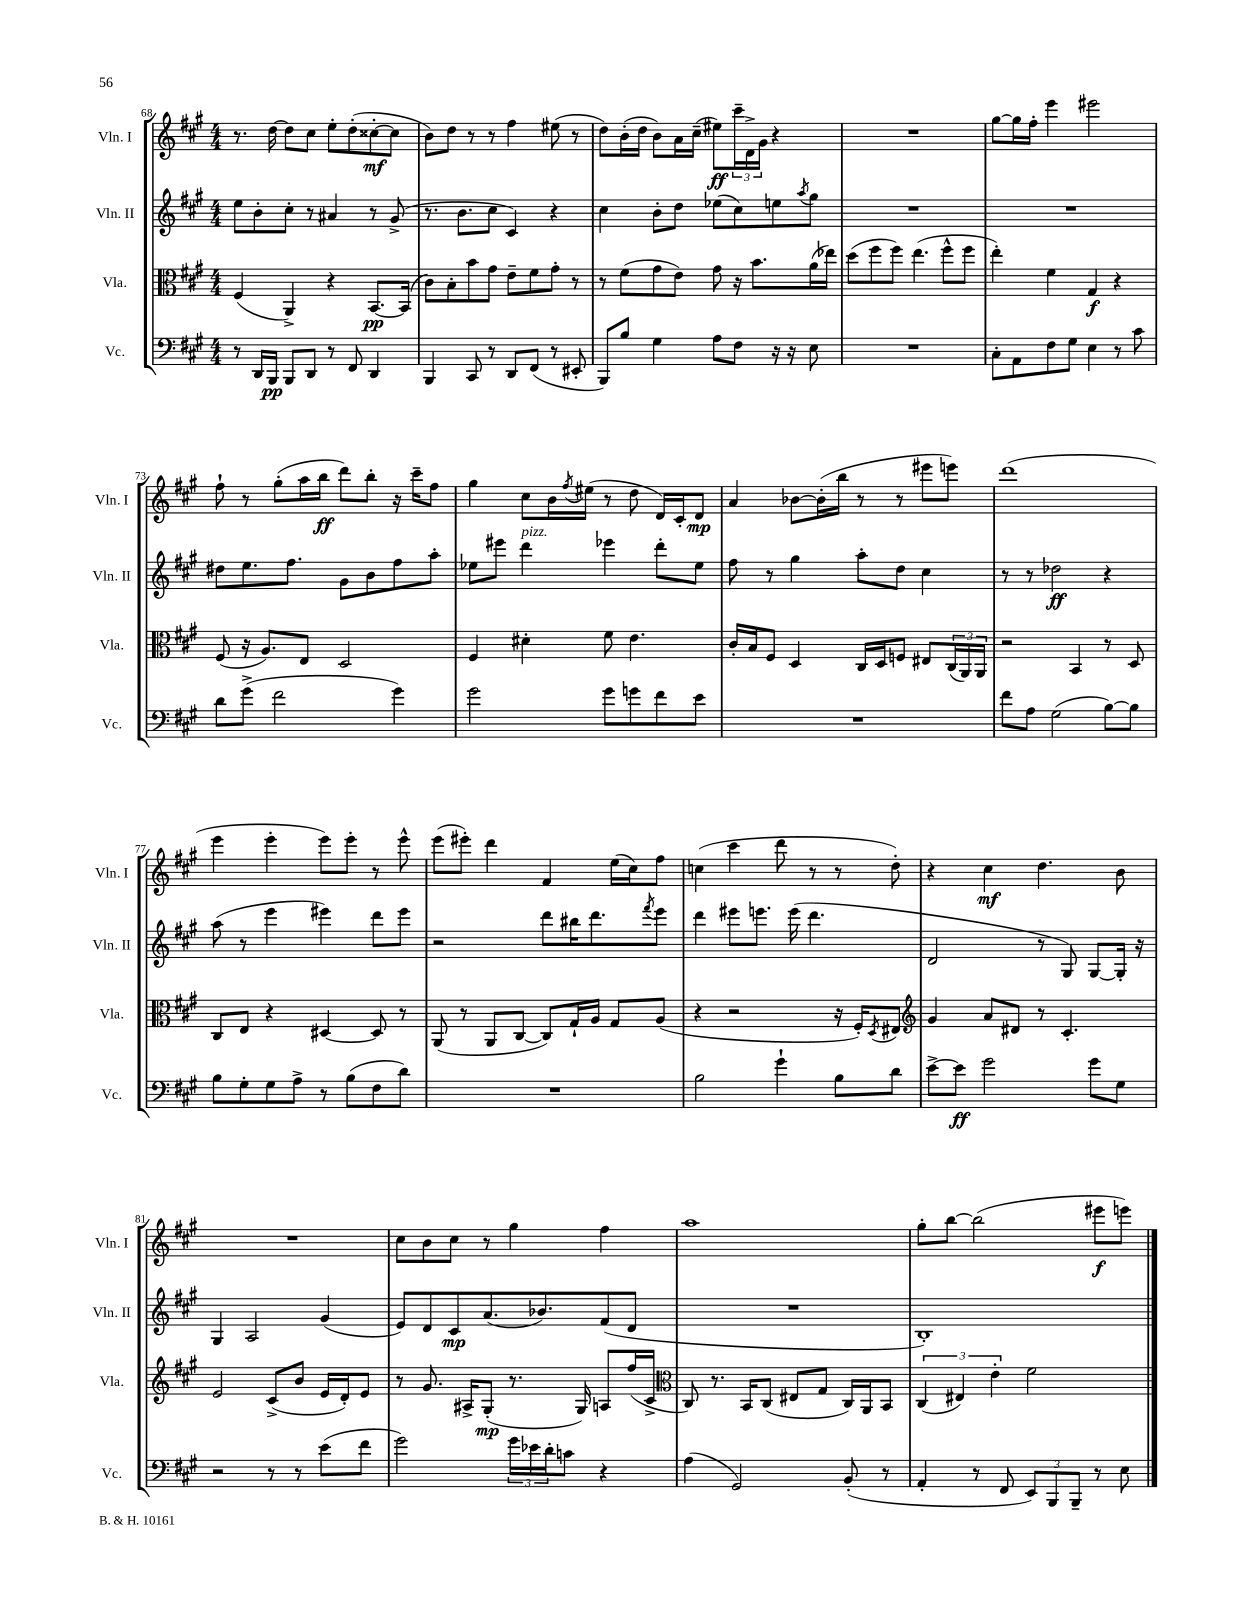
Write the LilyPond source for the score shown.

<<
\new StaffGroup <<
\new Staff = "s0" \with { instrumentName = "Vln. I" shortInstrumentName = "Vln. I" } {
    \clef treble \key a \major \numericTimeSignature \time 4/4
    r8. d''16~ d''8 cis''8 e''8-. d''8-.( cisis''8~-.\mf cisis''8 |
    b'8) d''8 r8 r8 fis''4 eis''8( r8 |
    d''8) b'16-.( d''16 b'8) a'16 cis''16--( eis''8\ff) \tuplet 3/2 { cis'''16-- d'16-> gis'16 } r4 |
    R1 |
    gis''8~ gis''16 fis''16-. e'''4 eis'''2 |
    fis''8-! r8 gis''8-.( a''16 b''16\ff d'''8) b''8-. r16 cis'''16-- fis''8 |
    gis''4 cis''8 b'16 \acciaccatura { fis''8 } eis''16( r8 d''8 d'16) cis'16-. d'8\mp |
    a'4 bes'8~ bes'16-.( b''16 r8 r8 eis'''8 e'''8) |
    d'''1( |
    e'''4 e'''4-. e'''8) e'''8-. r8 e'''8-^ |
    e'''8( eis'''8-.) d'''4 fis'4 e''16( cis''16) fis''8 |
    c''4( cis'''4 d'''8 r8 r8 d''8-.) |
    r4 cis''4\mf d''4. b'8 |
    R1 |
    cis''8 b'8 cis''8 r8 gis''4 fis''4 |
    a''1 |
    gis''8-. b''8~ b''2( eis'''8\f e'''8) \bar "|." |
}
\new Staff = "s1" \with { instrumentName = "Vln. II" shortInstrumentName = "Vln. II" } {
    \clef treble \key a \major \numericTimeSignature \time 4/4
    e''8 b'8-. cis''8-. r8 ais'4 r8 gis'8->( |
    r8. b'8. cis''8 cis'4) r4 |
    cis''4 b'8-. d''8 ees''8( cis''8) e''8 \acciaccatura { a''8 } gis''8 |
    R1 |
    R1 |
    dis''8 e''8. fis''8. gis'8 b'8 fis''8 a''8-. |
    ees''8 eis'''8 d'''4^\markup { \italic "pizz." } ees'''4 d'''8-. ees''8 |
    fis''8 r8 gis''4 a''8-. d''8 cis''4 |
    r8 r8 des''2\ff r4 |
    a''8( r8 e'''4 eis'''4) d'''8 eis'''8 |
    r2 d'''8 bis''16 d'''8. \acciaccatura { fis'''8 } e'''8 |
    d'''4 eis'''8 e'''8. e'''16( d'''4. |
    d'2 r8 gis8) gis8~ gis16-. r16 |
    gis4 a2 gis'4( |
    e'8) d'8 cis'8\mp a'8.( bes'8.) fis'8( d'8 |
    R1 |
    b1-.) \bar "|." |
}
\new Staff = "s2" \with { instrumentName = "Vla." shortInstrumentName = "Vla." } {
    \clef alto \key a \major \numericTimeSignature \time 4/4
    fis4( a,4->) r4 b,8.~\pp b,16( |
    cis'8) b8-. b'8 gis'8 e'8-- fis'8 gis'8-. r8 |
    r8 fis'8( gis'8 e'8) gis'8 r16 b'8. a'16( ees''16) |
    d''8( fis''8 fis''8) e''4.( fis''8-^ fis''8 |
    e''4-.) fis'4 gis4\f r4 |
    fis8( r16 a8.) e8 d2 |
    fis4 dis'4-. fis'8 e'4. |
    cis'16-. b16 fis8 d4 cis16 d16 f8 eis8 \tuplet 3/2 { cis16( a,16) a,16 } |
    r2 b,4 r8 d8 |
    cis8 e8 r4 dis4~ dis8 r8 |
    a,8( r8 a,8 cis8~ cis8) gis16-! a16 gis8 a8( |
    r4 r2 r16 fis16-.) \acciaccatura { d8 } eis8 |
    \clef treble gis'4 a'8 dis'8 r8 cis'4.-. |
    e'2 cis'8->( b'8 e'16 d'16-.) e'8 |
    r8 gis'8. ais16-> gis8-.\mp( r8. gis16) a8 fis''16( cis'16-> |
    \clef alto cis8) r8. b,16 cis8( eis8 gis8 cis16) a,16 b,8 |
    \tuplet 3/2 { cis4( eis4) e'4-. } fis'2 \bar "|." |
}
\new Staff = "s3" \with { instrumentName = "Vc." shortInstrumentName = "Vc." } {
    \clef bass \key a \major \numericTimeSignature \time 4/4
    r8 d,16 b,,16\pp b,,8 d,8 r8 fis,8 d,4 |
    b,,4 cis,8 r8 d,8 fis,8( r8 eis,8-. |
    b,,8) b8 gis4 a8 fis8 r16 r16 e8 |
    R1 |
    cis8-. a,8 fis8 gis8 e4 r8 cis'8 |
    d'8 gis'8->( fis'2 gis'4) |
    gis'2 gis'8 g'8 fis'8 e'8 |
    R1 |
    fis'8 a8 gis2( b8~) b8 |
    b8 gis8-. gis8 a8-> r8 b8( fis8 d'8) |
    R1 |
    b2 gis'4-! b8 d'8 |
    e'8~-> e'8\ff gis'2 gis'8 gis8 |
    r2 r8 r8 e'8( fis'8 |
    gis'2) \tuplet 3/2 { gis'16 ees'16 d'16-. } c'8 r4 |
    a4( gis,2) b,8-.( r8 |
    a,4-. r8 fis,8 \tuplet 3/2 { e,8) b,,8 b,,8-- } r8 e8 \bar "|." |
}
>>
>>
\layout { \context { \Score currentBarNumber = #68 } }
